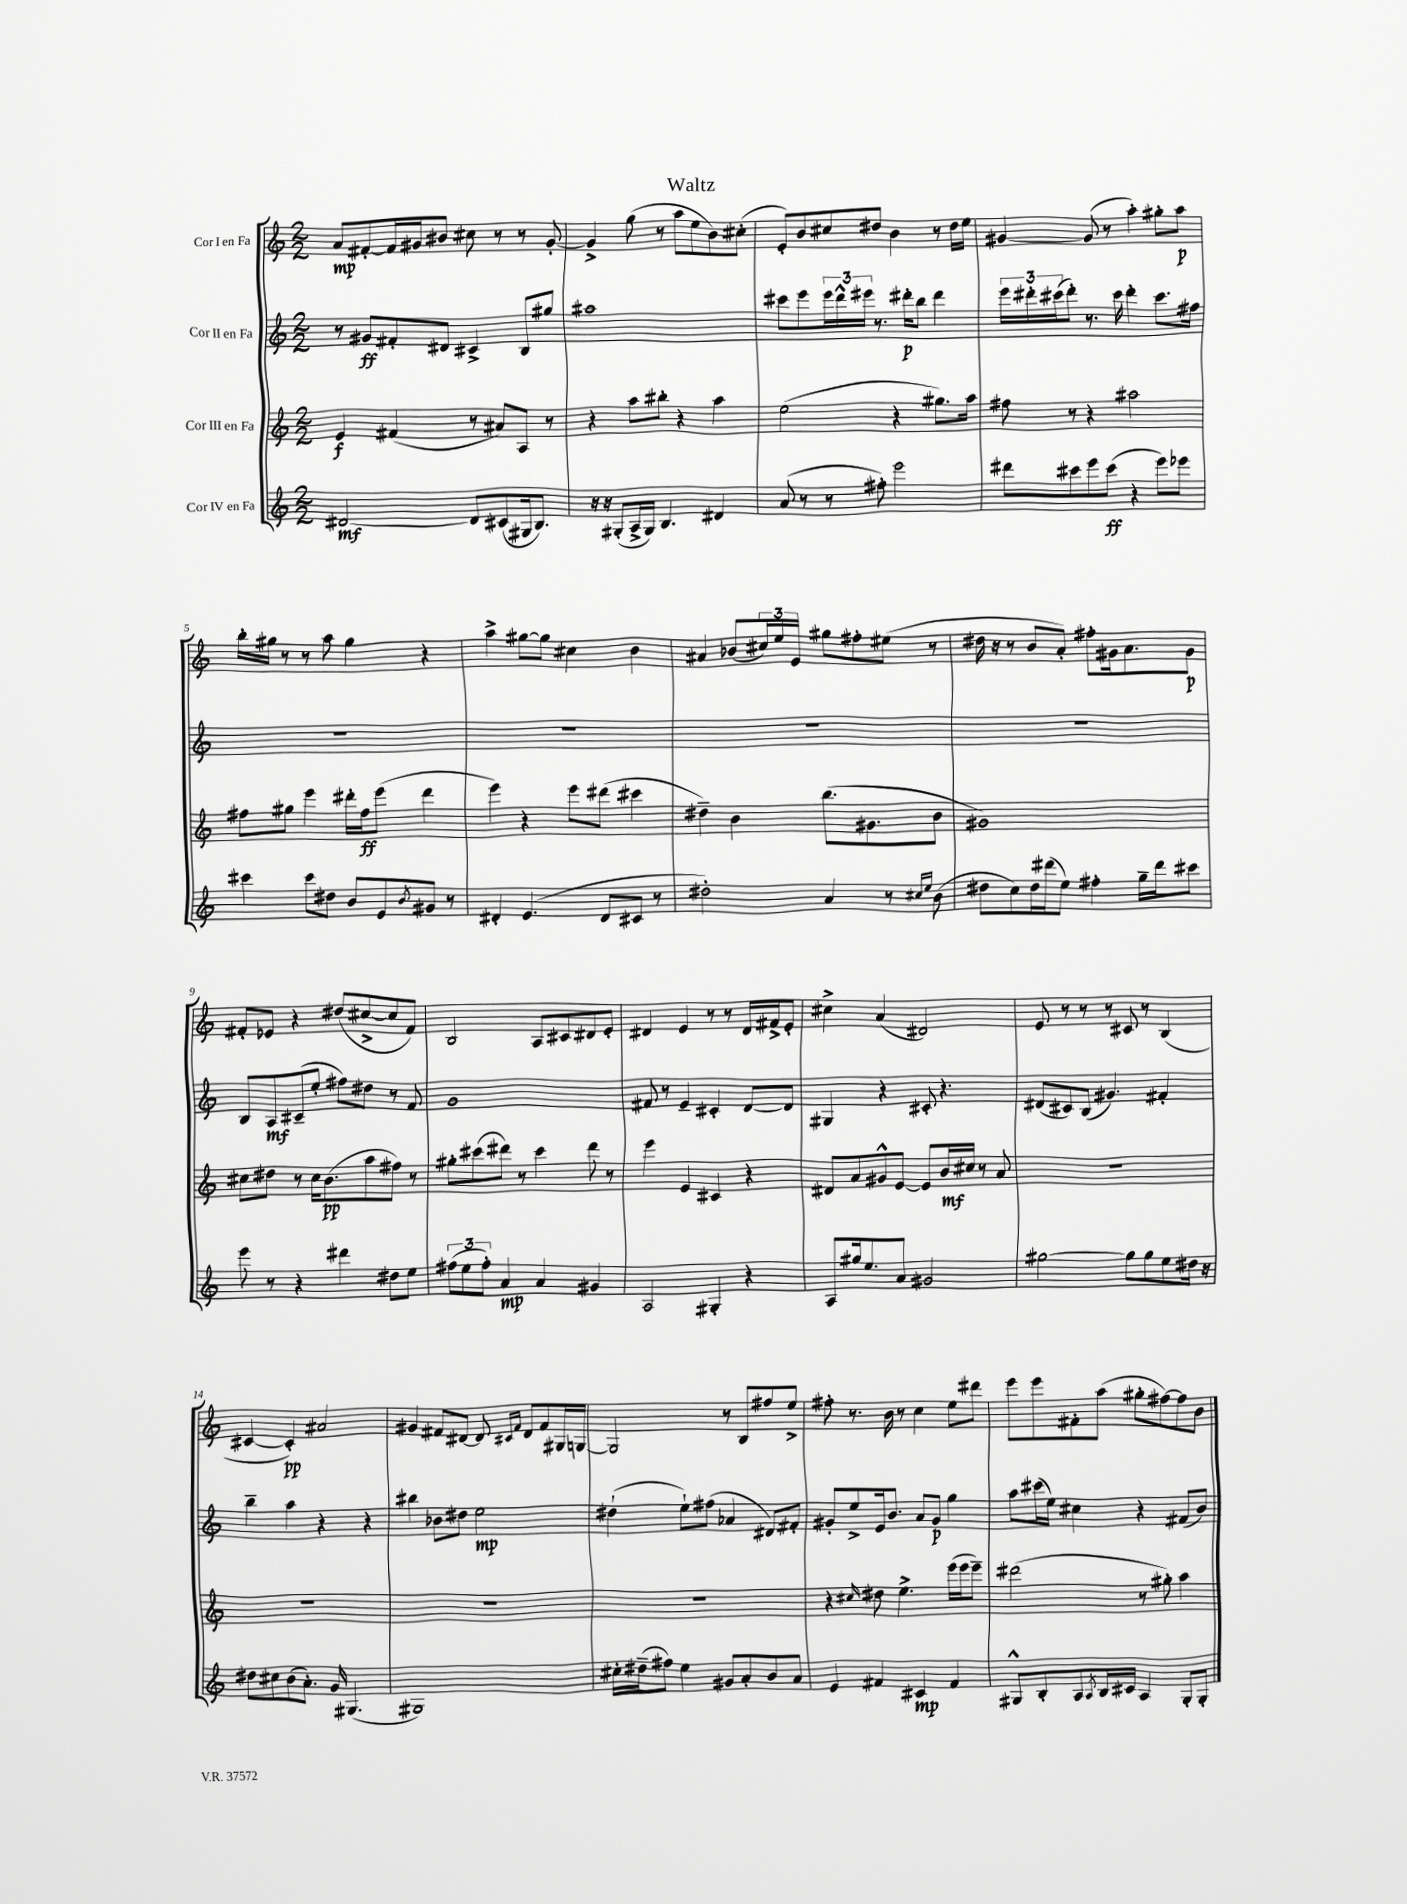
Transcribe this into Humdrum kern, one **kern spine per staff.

**kern	**kern	**kern	**kern
*staff4	*staff3	*staff2	*staff1
*clefG2	*clefG2	*clefG2	*clefG2
*k[]	*k[]	*k[]	*k[]
*M2/2	*M2/2	*M2/2	*M2/2
[2d#	4e	8r	8a
.	.	8g#	[8f#'
.	(4f#	8f#'	16f#]
.	.	.	16g#
.	.	8d#	8b#
8d#]	8r	4c#^	8cc#
(8c#	8a#)	.	8r
16G#	8A	8B	8r
8.B)	.	.	.
.	8r	8gg#	[8g#'
=	=	=	=
16r	4r	1aa#	4g#^]
16r	.	.	.
(8G#'	.	.	.
16A^	8aa	.	(8gg
16G#)	.	.	.
4.B	8bb#'	.	8r
.	4r	.	8aa
.	.	.	8ee
4d#	4aa	.	8b)
.	.	.	(8cc#'
=	=	=	=
(8a	(2ee	8ccc#	8e')
8r	.	8eee	8b
8r	.	24eee	8cc#
.	.	24ddd^^	.
.	.	24eee#	.
8ff#')	.	8.r	8dd#
2eee	4r	.	4b
.	.	16ddd#'	.
.	.	8bb	.
.	8.gg#)	4ddd#	8r
.	.	.	16dd#
.	16aa	.	16ee
=	=	=	=
8ddd#	8ff#	24eee	[4g#
.	.	24ddd#'	.
.	.	(24ccc#	.
8ccc#	8r	8ddd#')	.
8eee	4r	8.r	(8g#]
(8ccc#	.	.	8r
.	.	16ccc#	.
4r	2aa#	4ddd#'	4aa')
8eee)	.	8.ccc#	8gg#'
8eee-	.	.	8aa
.	.	16ff#	.
=	=	=	=
4ccc#	8ff#	1r	16bb'
.	.	.	16gg#
.	8gg#	.	8r
8ccc#	4eee	.	8r
8dd#	.	.	8aa
8b	16ddd#'	.	4gg#
.	16ff#	.	.
8e	(8eee	.	.
8qb	.	.	.
8g#	4ddd#	.	4r
8r	.	.	.
=	=	=	=
4d#'	4eee)	1r	4aa^
(4.e	4r	.	[8gg#
.	.	.	8gg#]
.	8eee	.	4cc#
8d#	(8ddd#	.	.
8c#	4ccc#	.	4b
8r	.	.	.
=	=	=	=
2dd#')	4dd#~)	1r	4a#
.	4b	.	(8b-
.	.	.	24cc#)
.	.	.	24ee
.	.	.	24e
4a	(8.bb	.	8gg#
.	.	.	8ff#'
.	8.g#	.	.
8r	.	.	(8ee#
16qqcc#	.	.	.
16qqee	.	.	.
(8b	8b	.	8r
=	=	=	=
8dd#	1g#)	1r	16dd#
.	.	.	16r
8cc)	.	.	8r
16dd#	.	.	8b
(16ddd#	.	.	.
8ee)	.	.	8a')
4ff#'	.	.	8ff#'
.	.	.	16g#
.	.	.	8.a
16gg~	.	.	.
16ddd#	.	.	.
8ccc#	.	.	8g#
=	=	=	=
8eee	8cc#	8B	8f#'
8r	8dd#	8A	8e-
4r	8r	(8c#~	4r
.	16cc#	8ee'	.
.	(8.b	.	.
4ddd#	.	8ff#)	(8dd#
.	8aa	8dd#	[8cc#^
8dd#	8ff#)	8r	8cc#]
8ee	8r	8f	8f#)
=	=	=	=
(12ff#	8gg#'	1g	2B
12ee	.	.	.
.	(8ccc#	.	.
12ff#')	.	.	.
4a	8ddd#)	.	.
.	8r	.	.
4a	4ccc#	.	8A
.	.	.	8c#
4g#	8ddd#	.	8d#
.	8r	.	8e'
=	=	=	=
2A	4eee	8f#	4d#
.	.	8r	.
.	4e	4e~	4e
4G#'	4c#	4c#'	8r
.	.	.	8r
4r	4r	[8d	16d#
.	.	.	16f#^
.	.	8d]	8e'
=	=	=	=
8A	8d#	4G#	4cc#^
16gg#	8a	.	.
8.ee	.	.	.
.	8g#^^	4r	(4a
8a	[8e	.	.
2g#	8e]	8c#'	2d#)
.	16b	4.r	.
.	16cc#	.	.
.	8r	.	.
.	8a	.	.
=	=	=	=
[2gg#	1r	(8d#	8e
.	.	8c#)	8r
.	.	(8B	8r
.	.	4.g#)	8r
8gg#]	.	.	8c#
8gg#	.	.	8r
8ee	.	4f#'	(4B
16dd#	.	.	.
16r	.	.	.
=	=	=	=
8dd#	1r	4bb~	[4c#
8cc#	.	.	.
(8b	.	4aa	4c#'])
8.a')	.	.	.
.	.	4r	2a#
16g	.	.	.
(4.G#	.	.	.
.	.	4r	.
=	=	=	=
1G#)	1r	4bb#	4g#
.	.	8b-	8f#
.	.	8dd#	[8d#
.	.	2ee	8d#]
.	.	.	16qqc#
.	.	.	16qqf#
.	.	.	8d#
.	.	.	8f#
.	.	.	16G#
.	.	.	[16G
=	=	=	=
16cc#'	1r	(4dd#`	2G]
(16dd#~	.	.	.
8ff#)	.	.	.
4ee	.	8ee`)	.
.	.	(8ff#	.
8g#	.	4a-	8r
8a'	.	.	8B
8b	.	8d#)	8ff#
8a	.	8f#'	8ee^
=	=	=	=
4e	4r	8g#'	8ff#'
.	.	8ee^	8.r
.	16qqcc#	.	.
4f#	8dd#	16e	.
.	.	8.b	16b
.	4.ee^	.	8r
4c#	.	8a	4cc
.	.	8g#	.
4f#	(16eee	4gg	8ee
.	16eee	.	.
.	8eee~)	.	8ddd#
=	=	=	=
8G#^^	(2ddd#	8aa	8eee
8B'	.	(16ccc#	8eee
.	.	16ee)	.
8A	.	4cc#	8f#'
8qA	.	.	.
16B	.	.	(8aa
16c#	.	.	.
4A	8r	4r	8gg#'
.	8gg#')	.	[8ff#)
8G#'	4aa	(8f#	8ff#]
8G#'	.	8b)	8b
==	==	==	==
*-	*-	*-	*-
